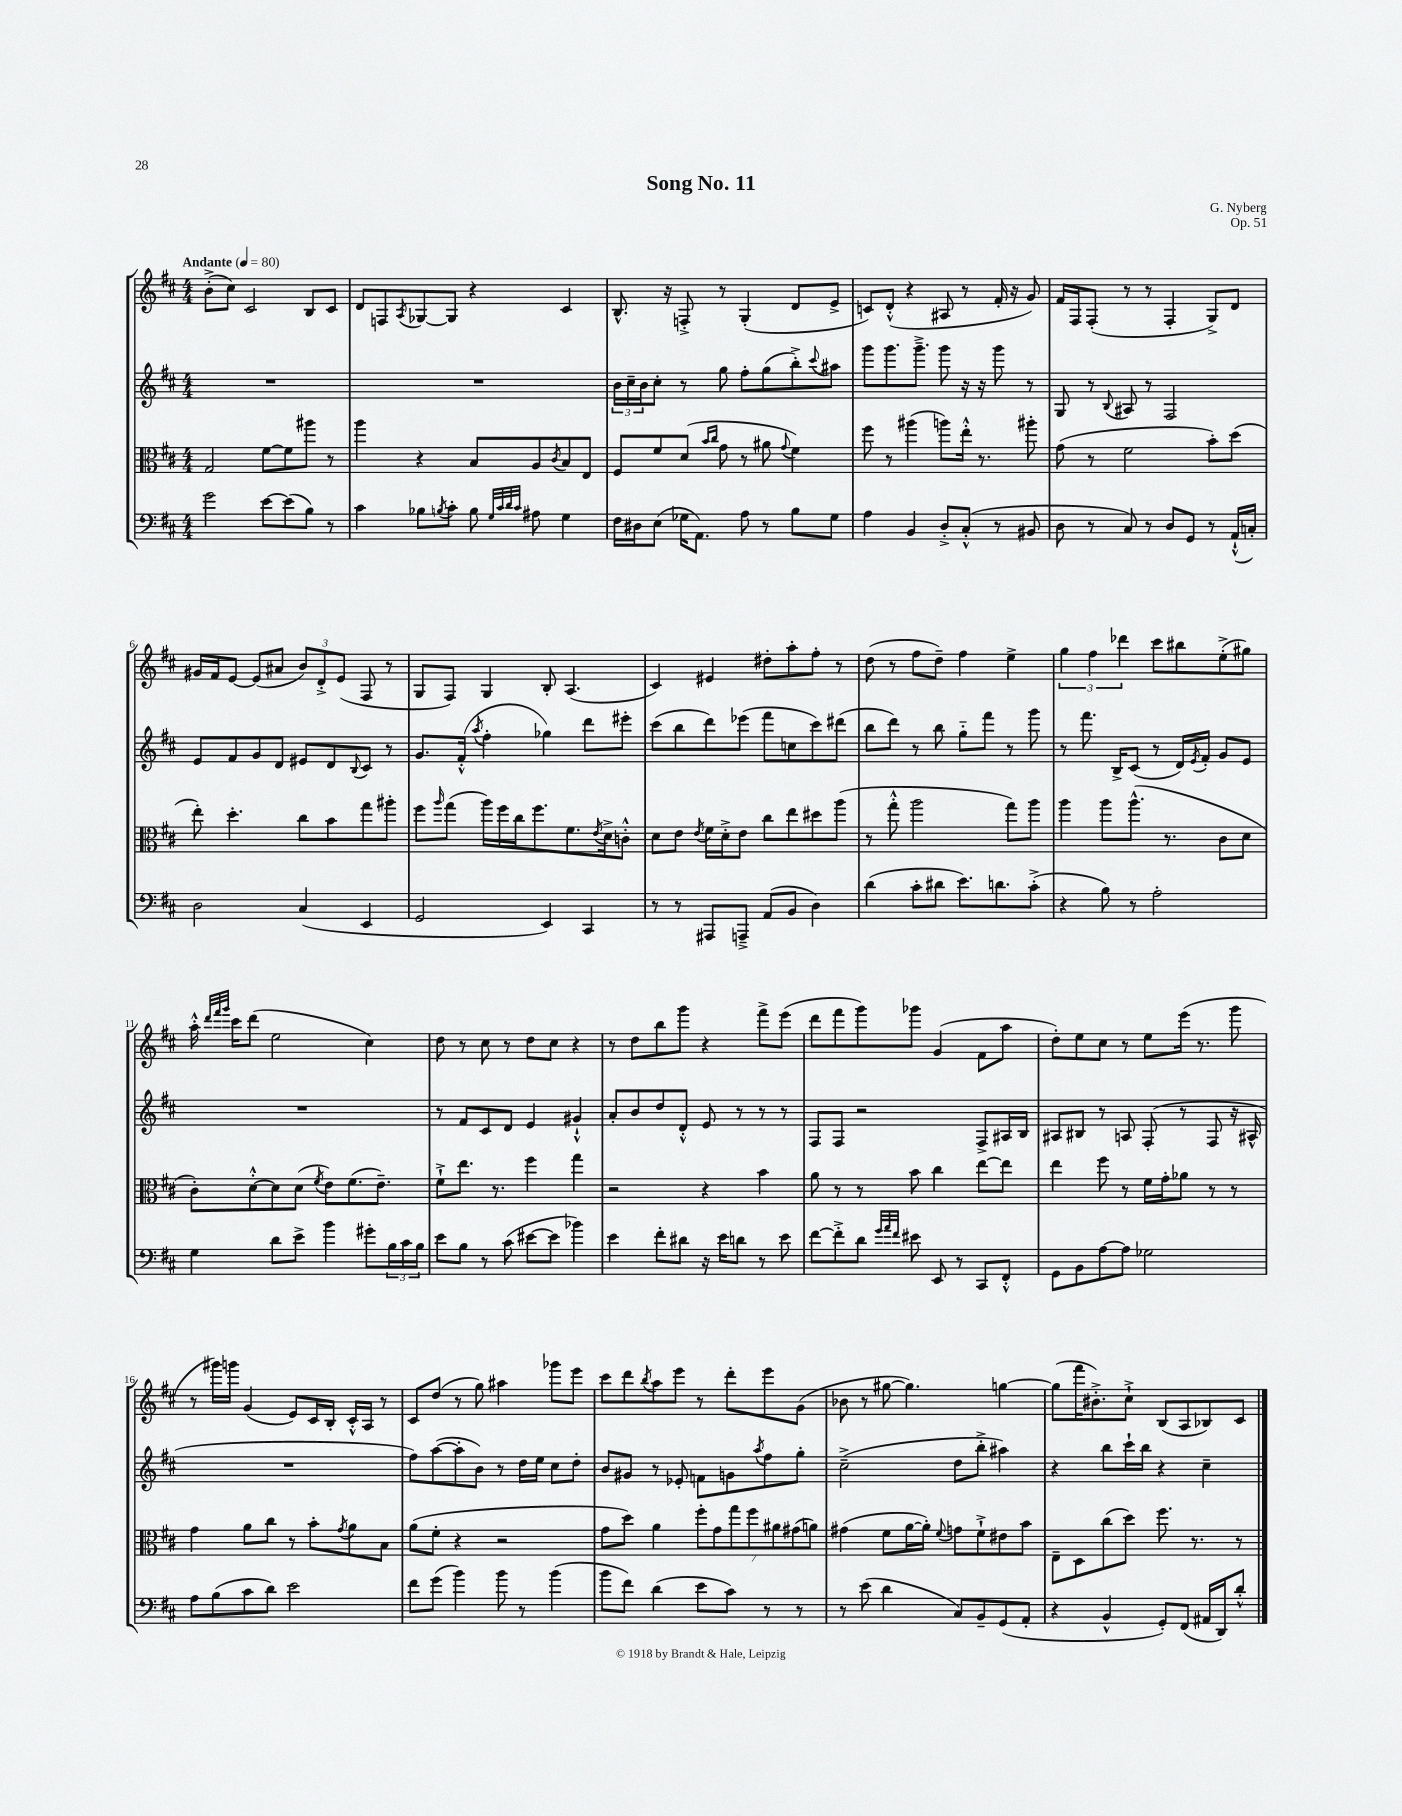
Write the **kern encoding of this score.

**kern	**kern	**kern	**kern
*part4	*part3	*part2	*part1
*staff4	*staff3	*staff2	*staff1
*clefF4	*clefC3	*clefG2	*clefG2
*k[f#c#]	*k[f#c#]	*k[f#c#]	*k[f#c#]
*M4/4	*M4/4	*M4/4	*M4/4
*MM80	*MM80	*MM80	*MM80
=1	=1	=1	=1
!	!	!	!LO:TX:a:B:t=Andante
2g\	2G/	1r	(8b'^\L
.	.	.	8cc#\J)
.	.	.	2c#/
[8e\L	[8f#\L	.	.
(8e\]	8f#\]	.	.
8B\J)	8aa#X\J	.	8B/L
8r	8r	.	8c#/J
=2	=2	=2	=2
4c#\	4aa\	1r	8d/L
.	.	.	8Fn/
.	.	.	8qA/
8B-X\L	4r	.	[8G-X/
8qBn/	.	.	.
8c#'\J	.	.	8G-/J]
8B\	8B/L	.	4r
32qqG/LLL	.	.	.
32qqc#/	.	.	.
32qqd/	.	.	.
32qqc#/JJJ	.	.	.
8A#X\	8A/	.	.
.	8qc#/	.	.
4G\	8B/	.	4c#/
.	8E/J	.	.
=3	=3	=3	=3
16F#\LL	8F#/L	24b\LL	8.B^^/
.	.	24cc#~\	.
16D#X\J	.	.	.
.	.	24b\J	.
(8E\J	8f#/	8cc#'\J	.
.	.	.	16r
16G-X\KL	(8d/J	8r	8Fn'^/
8.AA\J)	.	.	.
.	16qqb/LL	.	.
.	16qqcc#/JJ	.	.
.	8g\	8gg\	8r
8A\	8r	8ff#'\L	(4G'/
8r	8a#X\	(8gg\	.
.	8qqg/	.	.
8B\L	4f#\)	8bb'^\)	8d/L
.	.	8qqccc#/	.
8G-\J	.	8aa#X\J	8e^/J
=4	=4	=4	=4
4A\	8ff#\	8ggg\L	8cn/L)
.	8r	8.ggg\	(8d'^^/J
4BB/	(4aa#X\	.	4r
.	.	8.ggg~^\J	.
8D'^/L	8aan\L)	8ggg\	8A#X/
(8C#'^^/J	16ee'^^\Jk	16r	8r
.	8.r	16r	.
8r	.	8ggg\	16f#'/
.	.	.	16r
8BB#X/	8aa#X'\	8r	8g/)
=5	=5	=5	=5
8D\	(8g\	8G/	16f#/LL
.	.	.	16F#/J
8r	8r	8r	(8F#'/J
.	.	8qqB/	.
8C#/)	2f#\	8A#X/	8r
8r	.	8r	8r
8D/L	.	2F#/	4F#'/
8GG/J	.	.	.
8r	8b'\L)	.	8G^/L)
(16AA`^^/LL	(8dd\J	.	8d/J
16Cn'/JJ)	.	.	.
!!LO:LB:g=z
=6	=6	=6	=6
2D\	8ee'\)	8e/L	16g#X/LL
.	.	.	16f#/J
.	4.dd'\	8f#/	[8e/J
.	.	8g/	(8e/L]
.	.	8d/J	8a#X/J
(4C#/	8cc#\L	8e#X/L	12b/L)
.	.	.	12d'^/
.	8b\	8d/	.
.	.	.	(12e/J
.	.	8qqB/	.
4EE/	8gg\	8c#/J	8F#/
.	8aa#X'\J	8r	8r
=7	=7	=7	=7
2GG/	8ff#\L	8.g/L	8G/L
.	16qqaa/	.	.
.	(8gg\J	.	8F#/J)
.	.	(16f#'^^/Jk	.
.	.	8qaa/	.
.	16aa\LL)	4ff#'\	4G/
.	16ff#\	.	.
.	16cc#\J	.	.
.	8.ff#\	.	.
4EE/)	.	4gg-X\)	8B'/
.	8.f#\	.	(4.A/
4CC#/	.	8ddd\L	.
.	8qe/	.	.
.	16d^\k	.	.
.	8cn'^^\J	8eee#X'\J	.
=8	=8	=8	=8
8r	8d\L	(8ccc#\L	4c#/)
8r	8e\J	8bb\	.
.	8qe/	.	.
8AAA#X/L	16f#\LL	8ddd\)	4e#X/
.	16d'^\J	.	.
8AAAn~^/J	8e\J	(8eee-X\J	.
(8AA/L	8cc#\L	8fff#\L	8dd#X'\L
8BB/J	8ee\	8ccn\	8aa'\
4D\)	8dd#X\	8ccc#\)	8ff#'\J
.	(8aa\J	(8ddd#X\J	8r
=9	=9	=9	=9
(4d\	8r	8bb\L	(8dd\
.	8gg'^^\	8ddd\J)	8r
8c#'\L	2aa\	8r	8ff#\L
8d#X\J	.	8bb\	8dd~\J)
8.e\L)	.	8gg\L	4ff#\
.	.	8fff#\J	.
8.dn\	.	.	.
.	8gg\L)	8r	4ee^\
(8c#'^\J	8aa\J	8ggg\	.
=10	=10	=10	=10
4r	4aa\	8r	6gg\
.	.	8.fff#\	.
.	.	.	6ff#\
8B\)	8aa\L	.	.
.	.	16B^/KL	.
.	.	.	6ddd-X\
8r	(8.aa^^\J	(8c#/J	.
2A'\	.	8r	8ccc#\L
.	8.r	.	.
.	.	16d/LL)	8bb#X\
.	.	8qe/	.
.	.	16f#'/JJ	.
.	8c#\L	8g/L	(8ee'^\
.	8d\J	8e/J	8gg#X\J)
!!LO:LB:g=z
=11	=11	=11	=11
4G\	8c#'\L)	1r	16aa'^^\
.	.	.	32qqddd/LLL
.	.	.	32qqfff#/
.	.	.	32qqggg/JJJ
.	.	.	16ccc#\KL
.	[8d'^^\	.	(8ddd\J
8d\L	8d\]	.	2ee\
8e^\J	(8d\J	.	.
.	8qf#/	.	.
4b\	8e\L)	.	.
.	(8.f#\	.	.
8g#X'\L	.	.	4cc#\)
.	8.e~\J)	.	.
24B\L	.	.	.
24c#\	.	.	.
24B\JJ	.	.	.
=12	=12	=12	=12
8e\L	8f#`^\L	8r	8dd\
8B\J	8.ee\J	8f#/L	8r
8r	.	8c#/	8cc#\
.	8.r	.	.
(8c#\	.	8d/J	8r
[8e#X\L	4ff#\	4e/	8dd\L
8e#\J]	.	.	8cc#\J
4b-X\)	4gg\	4g#X`^^/	4r
=13	=13	=13	=13
4e\	2r	8a'/L	8r
.	.	8b/	8dd\L
8f#'\L	.	8dd/	8bb\
8d#X\J	.	8d'^^/J	8ggg\J
16r	4r	8e/	4r
16e\KL	.	.	.
8dn\J	.	8r	.
8r	4b\	8r	8fff#^\L
8e\	.	8r	(8eee\J
=14	=14	=14	=14
[8f#\L	8a\	8F#/L	8ddd\L
8f#'^\]	8r	8F#/J	8fff#\
8d\J	8r	2r	8ggg\)
32qqg/LLL	.	.	.
32qqa/	.	.	.
32qqf#/JJJ	.	.	.
8e#X\	8b\	.	8ggg-X\J
8EE/	4cc#\	.	(4g/
8r	.	.	.
8CC#/L	[8ee\L	8F#^/L	8f#\L
8FF#'^^/J	8ee\J]	16A#X/L	8aa\J
.	.	16B/JJ	.
=15	=15	=15	=15
8GG\L	4ee\	8A#X/L	8dd'\L)
8BB\	.	8B#X/J	8ee\
[8A\	8ff#\	8r	8cc#\J
8A\J]	8r	8An/	8r
2G-X\	16f#\LL	(8F#'/	8ee\L
.	16g'\J	.	.
.	8a-X\J	8r	(16eee\Jk
.	.	.	8.r
.	8r	8F#/	.
.	8r	16r	8ggg\
.	.	16A#X^^/	.
!!LO:LB:g=z
=16	=16	=16	=16
8A\L	4g\	1r	8r
(8B\	.	.	16ggg#X\LL)
.	.	.	16gggn\JJ
8c#\	8a\L	.	(4g/
8d\J)	8cc#\J	.	.
2e\	8r	.	8e/L)
.	8b'\L	.	16c#/L
.	.	.	16B'/JJ
.	8qg/	.	.
.	8a\	.	16c#'^^/LL
.	.	.	16A/JJ
.	8B\J	.	8r
=17	=17	=17	=17
8f#\L	(8a\L	8ff#\L)	8c#/L
(8g\J	8f#'\J	([8aa\	(8dd/J
4b\)	4r	8aa'\]	8r
.	.	8b\J)	8gg\)
8b\	2r	8r	4aa#X\
8r	.	16dd\LL	.
.	.	16ee\JJ	.
(4b\	.	8cc#\L	8ggg-X\L
.	.	8dd'\J	8eee\J
=18	=18	=18	=18
8b\L	8g\L	8b/L	8ccc#\L
8f#\J)	8dd\J)	8g#X/J	8ddd\
.	.	.	8qbb/
(4d\	4a\	8r	8aa\
.	.	8e-X'/	8eee\J
8e\L	14ff#'\L	8fn\L	8r
.	14g\	.	.
8c#\J)	.	8gn\	8ddd'\L
.	14gg\	.	.
.	14ff#\	.	.
.	.	8qaa/	.
8r	.	8ff#\	8eee\
.	14a#X\	.	.
.	(14g#X\	.	.
8r	.	8gg'\J	(8g\J
.	14an\J)	.	.
=19	=19	=19	=19
8r	(4g#X\	(2cc#~^\	8b-X\
(8e\	.	.	8r
4d\	8f#\L	.	[8gg#X\
.	[16a\L	.	4.gg#\])
.	16a'\JJ])	.	.
.	8qqf#/	.	.
8C#/L)	8gn\L	8dd\L	.
8BB~/	8f#`^\	8bb'^\J	.
(8GG/	8e#X\	4aa#X\)	[4ggn\
8AA'/J	8b\J	.	.
=20	=20	=20	=20
4r	8E~\L	4r	(8gg\L]
.	8D\	.	16fff#\K
.	.	.	8.b#X'^\)
4BB^^/	(8cc#\	8bb\L	.
.	8dd\J)	16ccc#`\L	8cc#`^\J
.	.	16bb\JJ	.
8GG'/L)	8.ff#\	4r	(8B/L
(8FF#/J	.	.	8A/
.	8.r	.	.
16AA#X/LL	.	4cc#~\	8B-X/)
16DD/J)	.	.	.
8d'^^/J	8r	.	8c#/J
==	==	==	==
*-	*-	*-	*-
